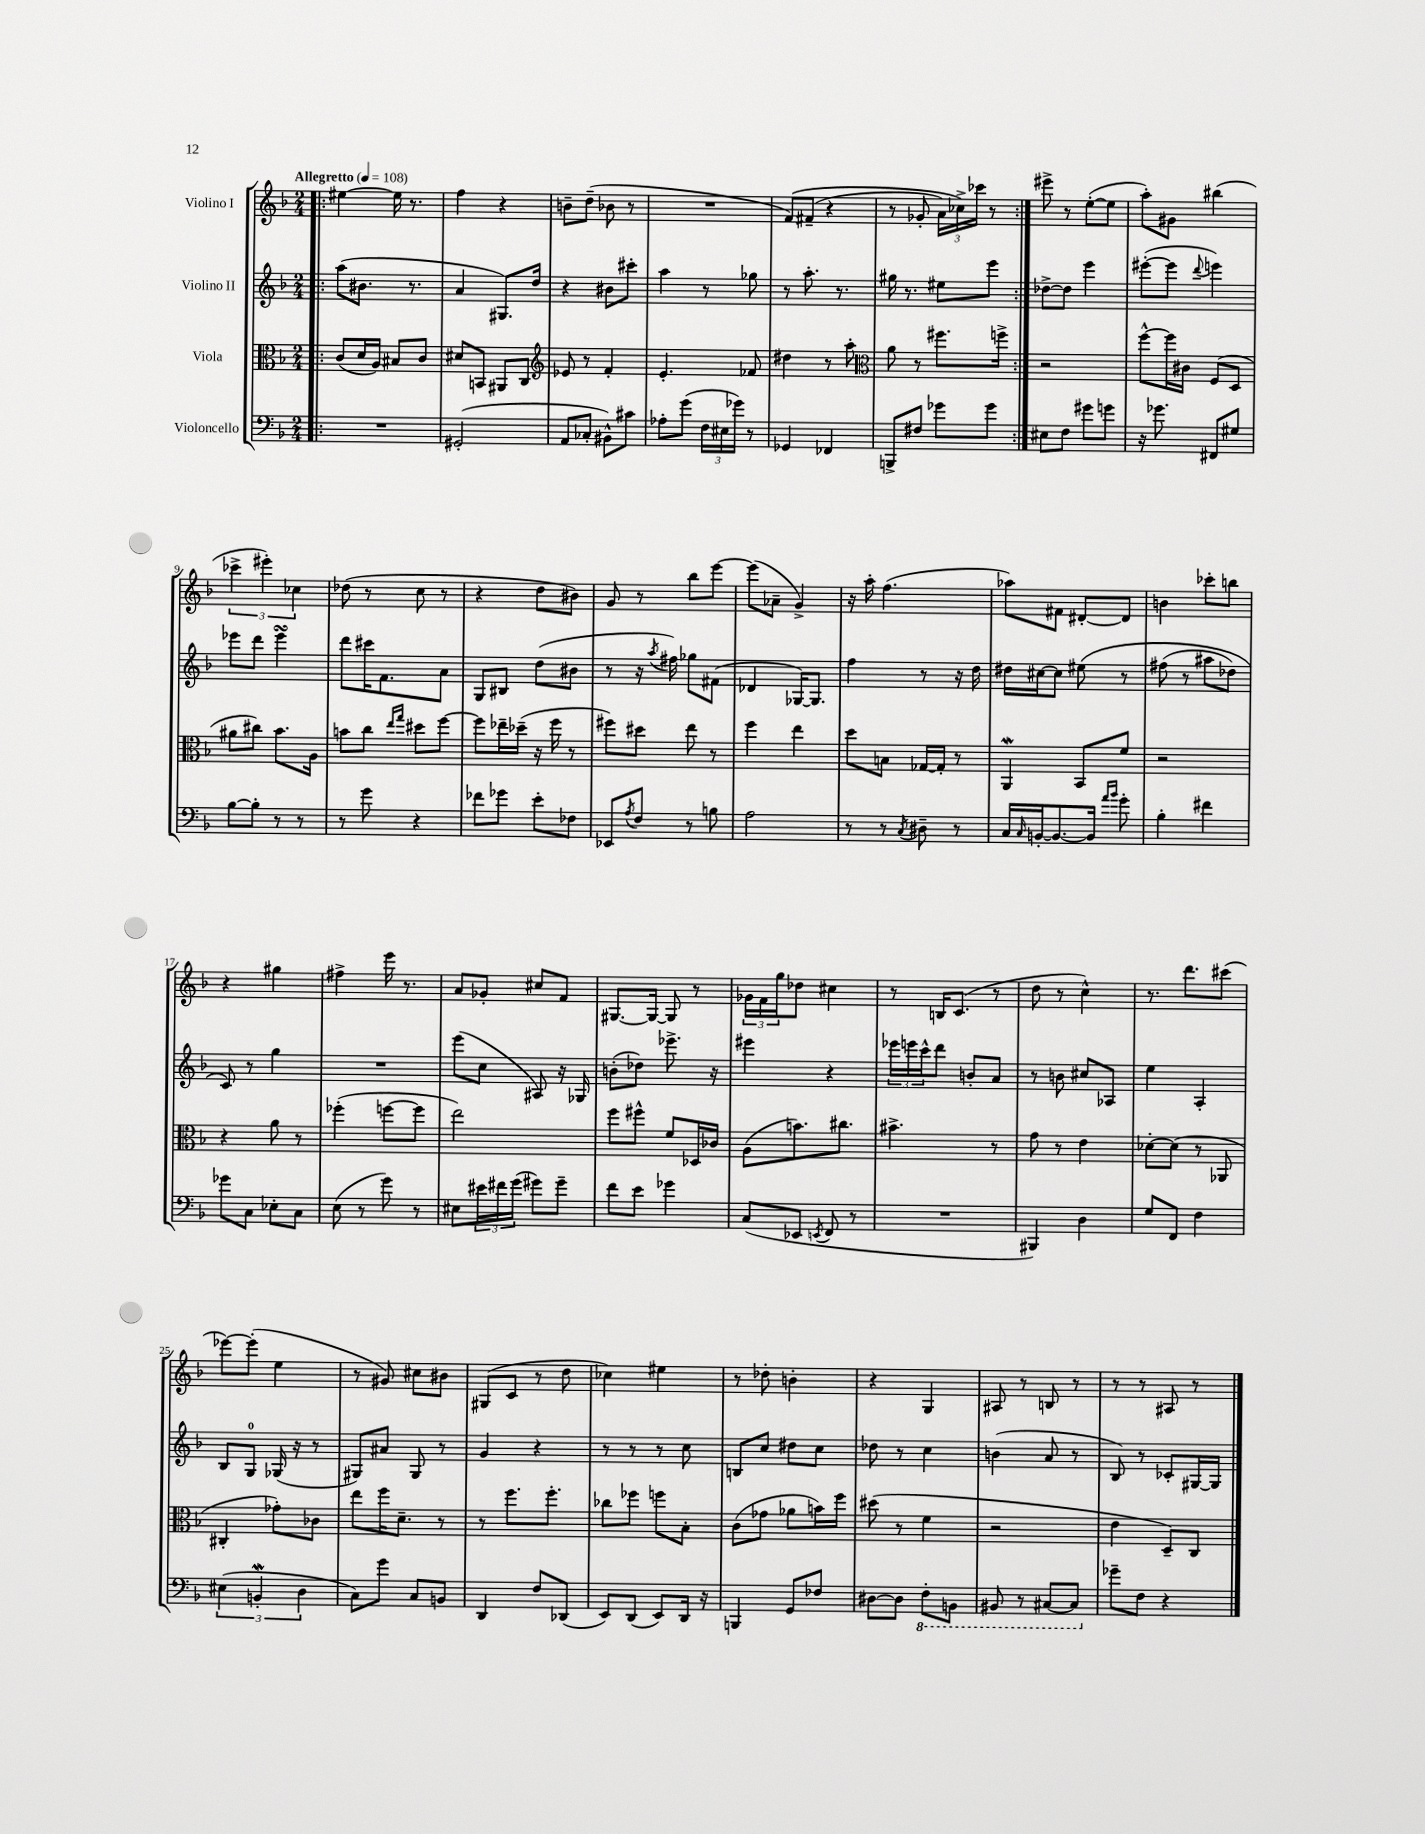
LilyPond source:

<<
\new StaffGroup <<
\new Staff = "s0" \with { instrumentName = "Violino I" } {
    \clef treble \key f \major \numericTimeSignature \time 2/4 \tempo "Allegretto" 4 = 108
    \repeat volta 2 { \bar ".|:" eis''4~ eis''16 r8. |
    f''4 r4 |
    b'8-- d''8--( bes'8 r8 |
    R2 |
    f'8)\( fis'8--( r4 |
    r8 ges'8-. \tuplet 3/2 { a'16) ces''16->\) ces'''16 } r8 | }
    eis'''8-> r8 e''8~-.( e''8 |
    a''8-.) gis'8 bis''4( |
    \tuplet 3/2 { ces'''4-> eis'''4-.) ces''4 } |
    des''8( r8 c''8 r8 |
    r4 d''8 bis'8) |
    g'8 r8 bes''8 e'''8~ |
    e'''8( aes'8-- g'4->) |
    r16 a''16-. f''4.( |
    aes''8) fis'8 dis'8~-. dis'8 |
    b'4 ces'''8-. b''8 |
    r4 gis''4 |
    fis''4-> e'''16 r8. |
    a'8 ges'8-. cis''8 f'8 |
    gis8.~ gis16~ gis8 r8 |
    \tuplet 3/2 { ges'16 f'16 g''16 } des''8 cis''4 |
    r8 b16 c'8.( r8 |
    d''8 r8 c''4-^) |
    r8. d'''8. cis'''8( |
    ees'''8~) ees'''8-.( e''4 |
    r8 gis'8) cis''8 bis'8 |
    gis8( c'8 r8 d''8 |
    ces''4) eis''4 |
    r8 des''8-. b'4-. |
    r4 g4 |
    ais8 r8 b8 r8 |
    r8 r8 ais8 r8 \bar "|." |
}
\new Staff = "s1" \with { instrumentName = "Violino II" } {
    \clef treble \key f \major \numericTimeSignature \time 2/4
    \repeat volta 2 { \bar ".|:" a''8( bis'8. r8. |
    a'4 gis8.) d''16 |
    r4 bis'8 cis'''8-. |
    a''4 r8 ges''8 |
    r8 a''8.-. r8. |
    gis''16 r8. eis''8 e'''8 | }
    des''8~-> des''8 e'''4 |
    eis'''8~-.( eis'''8 \appoggiatura { d'''8 } e'''4) |
    ees'''8 d'''8 ees'''4\turn |
    d'''8 cis'''16 f'8. a'8 |
    g8 bis8 d''8( bis'8 |
    r8 r16 \acciaccatura { a''8 } fis''16) ges''8 fis'8( |
    des'4 ges16~) ges8. |
    f''4 r8 r16 d''16 |
    dis''16 cis''16~ cis''8 eis''8\( r8 |
    fis''8( r8 ais''8 des''8) |
    c'8\) r8 g''4 |
    R2 |
    e'''8( c''8 ais8) r16 ges16 |
    b'8-.( des''8) ees'''8.-> r16 |
    eis'''4 r4 |
    \tuplet 3/2 { ees'''16 e'''16 c'''16-^ } d'''8 b'8-. a'8 |
    r8 b'8 cis''8 aes8 |
    e''4 a4-. |
    bes8 g8-0 ges16( r16 r8 |
    gis8) ais'8 gis8 r8 |
    g'4 r4 |
    r8 r8 r8 c''8 |
    b8 c''8 dis''8 c''8 |
    des''8 r8 c''4 |
    b'4( a'8 r8 |
    bes8) r8 ces'8-. gis16~ gis16 \bar "|." |
}
\new Staff = "s2" \with { instrumentName = "Viola" } {
    \clef alto \key f \major \numericTimeSignature \time 2/4
    \repeat volta 2 { \bar ".|:" c'8( d'16 a16) bis8 c'8 |
    dis'8 b,8 ais,8 c8 |
    \clef treble ees'8 r8 f'4-. |
    e'4.-. fes'8 |
    dis''4 r8 a''8-. |
    \clef alto a'8 r8 fis''8. f''16-> | }
    r2 |
    f''8~-^ f''16 cis'16 f8( d8 |
    ais'8 cis''8) bes'8. a16 |
    b'8 c''8 \grace { e''16 g''16 } dis''8 f''8~ |
    f''8 ees''16-- des''16--( r16 f''16 r8 |
    fis''8) dis''8 e''8 r8 |
    f''4 e''4 |
    d''8 b8 ges16~ ges16-. r8 |
    a,4\mordent bes,8 f'8 |
    r2 |
    r4 a'8 r8 |
    fes''4-.( f''8~ f''8 |
    e''2) |
    f''8 fis''8-^ f'8 des16 ces'16 |
    a8( b'8.) cis''8. |
    bis'4.-> r8 |
    g'8 r8 e'4 |
    des'8~-. des'8( r8 aes,8 |
    cis4-. ges'8-.) ces'8 |
    e''8 f''16 d'8.-- r8 |
    r8 f''8. f''8.-. |
    ces''8 fes''8 f''8 bes8-. |
    c'8( ges'8 aes'8 b'16) f''16 |
    dis''8( r8 f'4 |
    r2 |
    e'4 d8--) c8 \bar "|." |
}
\new Staff = "s3" \with { instrumentName = "Violoncello" } {
    \clef bass \key f \major \numericTimeSignature \time 2/4
    \repeat volta 2 { \bar ".|:" R2 |
    gis,2-.( |
    a,8 ces8-. bis,8-^) cis'8 |
    aes8-. g'8( \tuplet 3/2 { f16 eis16 ges'16) } r8 |
    ges,4 fes,4 |
    b,,8-> fis8 ges'8 ges'8 | }
    eis8 f8 gis'8 g'8 |
    r16 ges'8. fis,8 gis8 |
    bes8~ bes8-. r8 r8 |
    r8 g'8 r4 |
    fes'8 ges'8 e'8-. fes8 |
    ees,8 \acciaccatura { a8 } f8 r8 b8 |
    a2 |
    r8 r8 \acciaccatura { c8 } dis8-- r8 |
    c16 \grace { c16 } b,16~-. b,8.~ b,16 \grace { a'16 bes'16 } g'8-. |
    bes4-. fis'4 |
    ges'8 c8 ees8-. c8 |
    e8( r8 g'8) r8 |
    eis8 \tuplet 3/2 { eis'16 fis'16 g'16( } gis'8) gis'8-- |
    f'8 e'8 ges'4 |
    c8( ees,8 \acciaccatura { e,8 } f,8 r8 |
    R2 |
    bis,,4) d4 |
    g8 f,8 f4 |
    \tuplet 3/2 { eis4( b,4-.\mordent d4 } |
    c8) g'8 c8 b,8 |
    d,4 f8 des,8( |
    e,8) d,8( e,8) d,16 r16 |
    b,,4 g,8 fes8 |
    dis8~ dis8 \ottava #-1 f,8-. b,,8 |
    bis,,8 r8 cis,8~ cis,8 \ottava #0 |
    ges'8-- f8 r4 \bar "|." |
}
>>
>>
